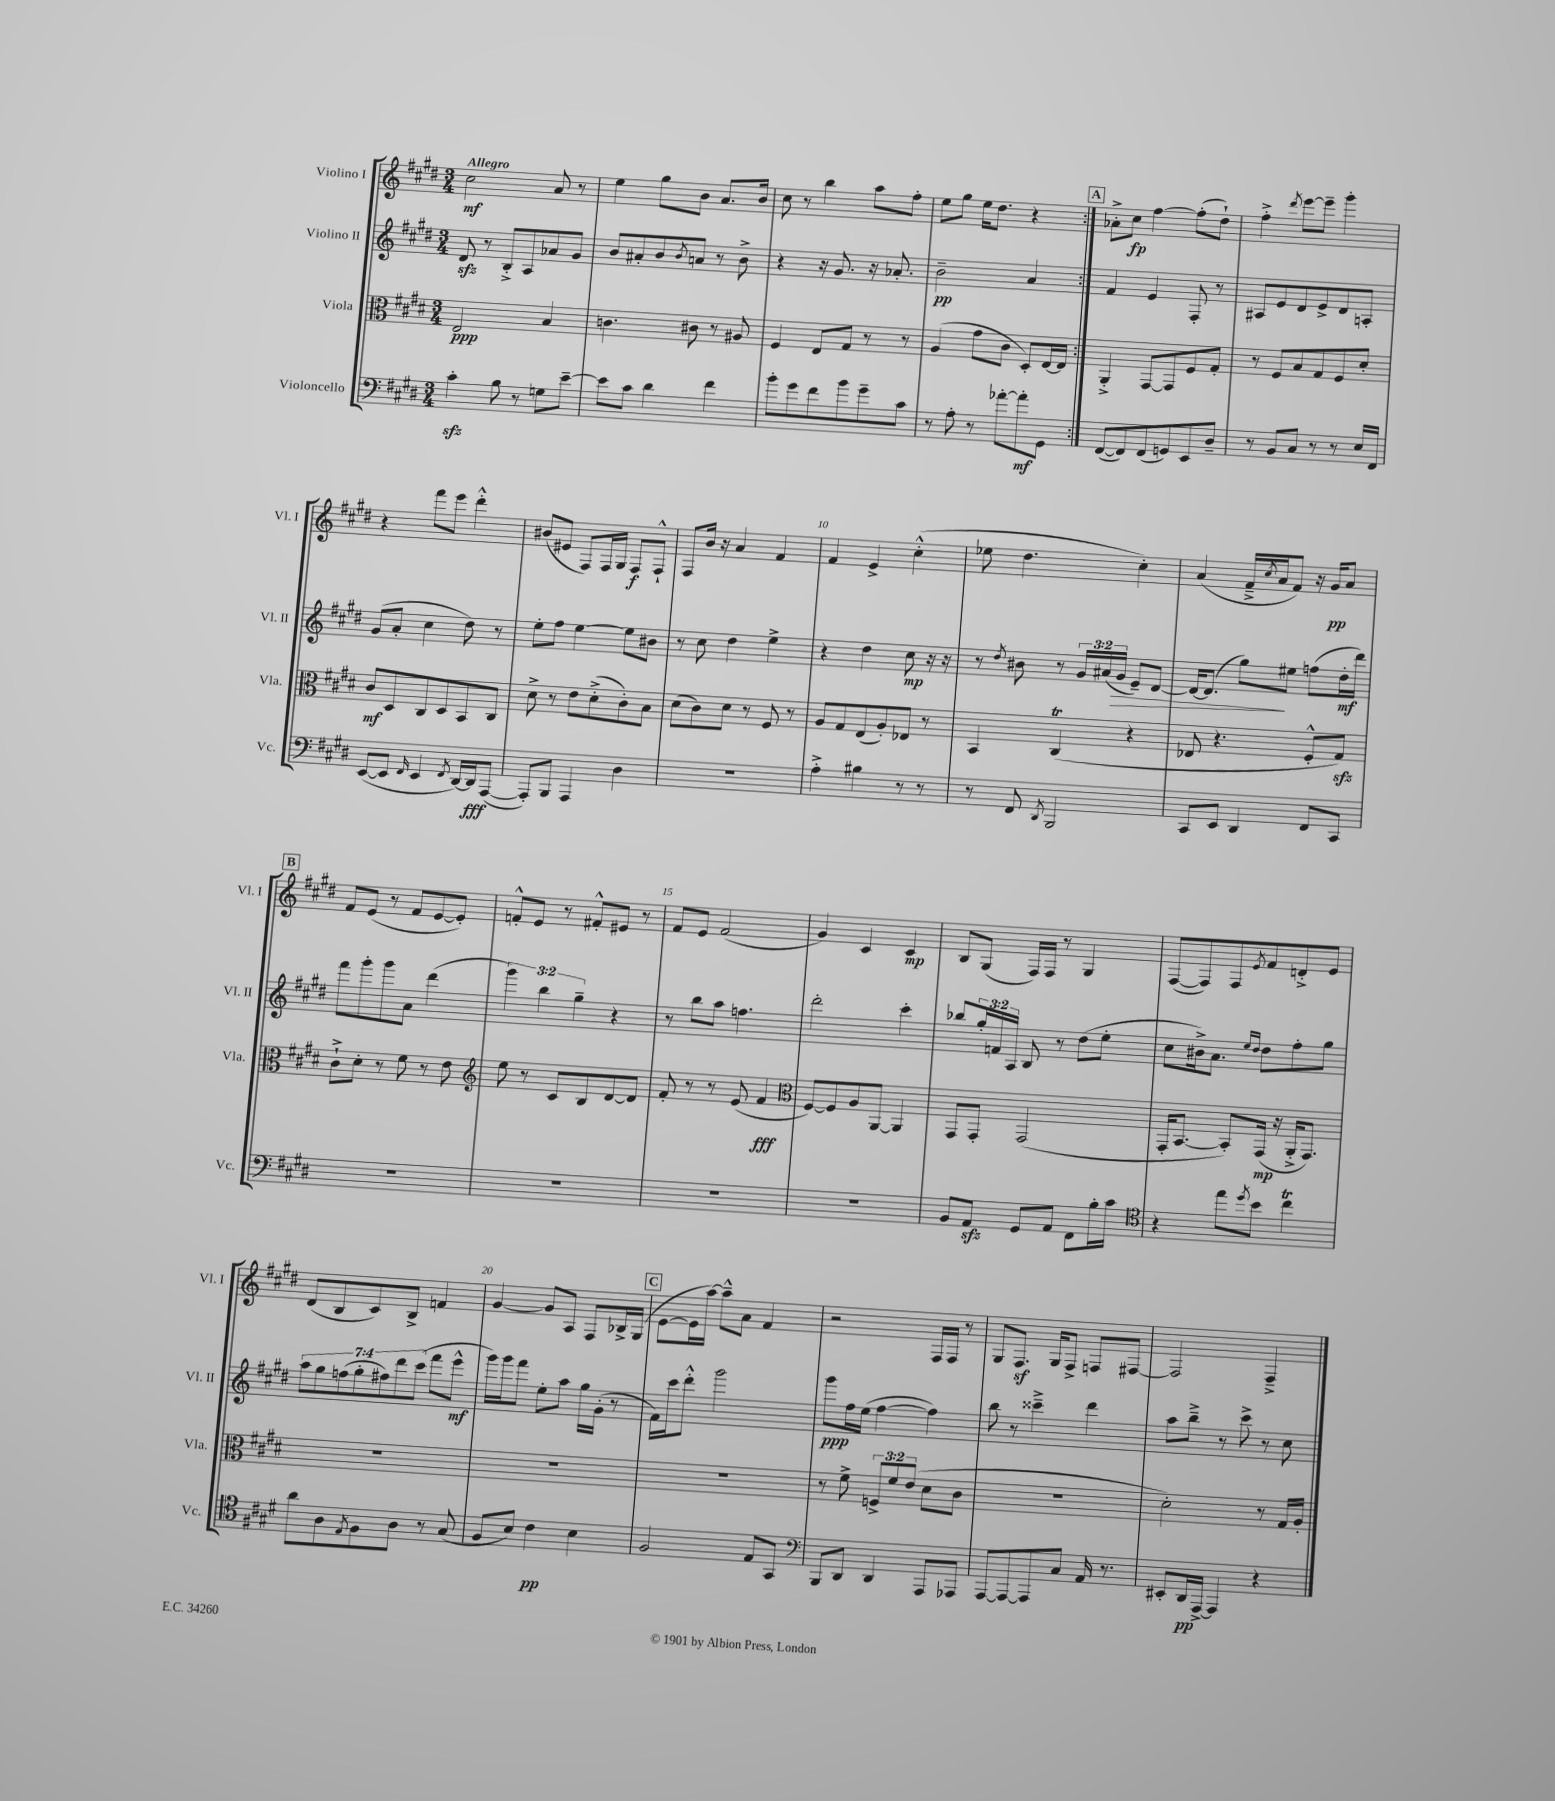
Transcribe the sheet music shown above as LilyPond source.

<<
\new StaffGroup <<
\new Staff = "s0" \with { instrumentName = "Violino I" shortInstrumentName = "Vl. I" } {
    \clef treble \key e \major \numericTimeSignature \time 3/4 \tempo "Allegro"
    \repeat volta 2 { cis''2\mf a'8 r8 |
    e''4 gis''8 b'8 a'8. b'16 |
    cis''8 r8 b''4 a''8 fis''8-. |
    e''8 gis''8 e''16 dis''8. r4 | }
    \mark \markup { \box "A" } aes'8-.-> cis''8\fp fis''4~ fis''8-.( dis''8-!) |
    fis''4-.-> \acciaccatura { dis'''8 } e'''8~ e'''8-- gis'''4-. |
    r4 fis'''8 e'''8 dis'''4-.-^ |
    bis'8( eis'8 fis8) fis16 gis16 fis8\f fis8-!-^ |
    fis8 b'16 r16 a'4 fis'4 |
    fis'4 e'4-> cis''4-.-^( |
    ees''8 dis''4. cis''4-.) |
    a'4( fis'16---> \acciaccatura { cis''8 } a'16 fis'8) r16 gis'16\pp a'8 |
    \mark \markup { \box "B" } fis'8 e'8( r8 fis'8 e'8~ e'8-.) |
    f'8-.-^ e'8 r8 fis'8-.-^ eis'8 r8 |
    fis'8 e'8 fis'2( |
    gis'4) cis'4 cis'4\mp |
    b8 gis8( fis16) fis16 r8 gis4 |
    fis8~( fis8) fis8 \acciaccatura { e'8 } fis'8 d'8-.-> e'8 |
    dis'8( b8 cis'8) b8-> f'4 |
    gis'4~ gis'8 a8 fis8 bes16-> gis16( |
    \mark \markup { \box "C" } e'8~ e'16 a''16~) a''8---^ a'8 fis'4 |
    r2 fis16 fis16 r8 |
    gis8 fis8.\sf gis16 fis8-> f8 fis8~ |
    fis2 fis4---> \bar "|." |
}
\new Staff = "s1" \with { instrumentName = "Violino II" shortInstrumentName = "Vl. II" } {
    \clef treble \key e \major \numericTimeSignature \time 3/4 \override Staff.TupletNumber.text = #tuplet-number::calc-fraction-text
    \repeat volta 2 { dis'8\sfz r8 b8-.-> a8 aes'8 gis'8 |
    b'8 ais'8-. b'8 \acciaccatura { b'8 } a'8 r8 b'8-> |
    r4 r16 gis'8. r16 aes'8.-. |
    b'2--\pp a'4 | }
    \mark \markup { \box "A" } fis'4 e'4 fis8-. r8 |
    ais8 e'8 dis'8 e'8-> dis'8 a8-. |
    gis'8( a'8-. cis''4 dis''8) r8 |
    e''8-. fis''8 e''4~ e''8 bis'8 |
    r8 cis''8 dis''4 e''4-> |
    r4 dis''4 cis''8\mp r16 r16 |
    r8 \acciaccatura { dis''8 } bis'8 r8 \tuplet 3/2 { gis'16 ais'16( gis'16\> } e'8--) dis'8~ |
    dis'16~ dis'8.( gis''8\!) eis''8 f''8( dis''16-.\mf dis'''16) |
    \mark \markup { \box "B" } fis'''8 gis'''8-. gis'''8 a'8 dis'''4( |
    \tuplet 3/2 { gis'''4) b''4 gis''4-- } r4 |
    r8 b''8 a''8 f''4. |
    dis'''2-. cis'''4-. |
    bes''8 \tuplet 3/2 { gis''16-. f'16 a16 } b8 r8 dis''8( e''8-. |
    cis''8 bis'16->) a'8. \grace { e''16 dis''16 } dis''8 fis''8-. gis''8 |
    \tuplet 7/4 { a''8 gis''8 f''8( gis''8-. fis''8) dis'''8 cis'''8( } fis'''8 e'''8-^\mf |
    gis'''16) gis'''16 fis'''8 e''8-. a''8 gis''16 gis'16-.( r8 |
    \mark \markup { \box "C" } fis'16) cis'''16 dis'''8-.-^ gis'''2 |
    gis'''8\ppp fis''16 e''16( fis''4~ fis''4) |
    b''8 r8 cisis'''4---> dis'''4 |
    a''8 b''8---> r8 cis'''8-> r8 cis''8 \bar "|." |
}
\new Staff = "s2" \with { instrumentName = "Viola" shortInstrumentName = "Vla." } {
    \clef alto \key e \major \numericTimeSignature \time 3/4 \override Staff.TupletNumber.text = #tuplet-number::calc-fraction-text
    \repeat volta 2 { e2\ppp b4 |
    c'4. cis'8 r8 ais8 |
    fis4 e8 gis8 r8 r8 |
    a4( gis'8 cis'8 dis8-.) e16~ e16 | }
    \mark \markup { \box "A" } a,4-.-> gis,8~ gis,8 fis8 gis8-. |
    r8 fis8 b8 gis8 fis8 dis'8-. |
    cis'8\mf dis8 cis8 dis8 b,8 cis8 |
    dis'8-> r8 e'8 dis'8-.->( cis'8-.) b8 |
    dis'8( cis'8) dis'8 r8 fis8 r8 |
    a8 gis8 e8( a8-.) ees8 r8 |
    b,4 cis4\trill( r4 |
    ees8 r4. fis8-.-^ gis8\sfz) |
    \mark \markup { \box "B" } cis'8-!-> dis'8-. r8 fis'8 r8 e'8 |
    \clef treble e''8 r8 cis'8 b8 dis'8~ dis'8 |
    fis'8-. r8 r8 e'8( fis'4\fff |
    \clef alto fis8~) fis8 a8 a,8~ a,4 |
    gis,8 gis,8-. gis,2( |
    gis,16-. b,8.~ b,8-.) gis,16\mp( r16 a,16-.-> gis,8.) |
    R2. |
    R2. |
    \mark \markup { \box "C" } R2. |
    r8 fis'8-> \tuplet 3/2 { f8-> fis'8 e'8( } dis'8 cis'8 |
    R2. |
    dis'2-.) r8 gis16 a16-. \bar "|." |
}
\new Staff = "s3" \with { instrumentName = "Violoncello" shortInstrumentName = "Vc." } {
    \clef bass \key e \major \numericTimeSignature \time 3/4
    \repeat volta 2 { cis'4-.\sfz b8 r8 g8 e'8~-- |
    e'8 cis'8 dis'4 fis'4 |
    b'8-. gis'8 fis'8 b'8 gis'8-- cis'8 |
    r8 a8-. r8 aes'8~-. aes'8-.\mf gis,8 | }
    \mark \markup { \box "A" } fis,8~( fis,8) fis,8( g,8) e,8 dis8-- |
    r8 b,8 cis8 r8 r8 e16 fis,16 |
    e,8~( e,8 \grace { fis,16 } e,4 \acciaccatura { fis,8 } dis,16~) dis,16\fff a,,8~( |
    a,,8-.) b,,8 a,,4 dis4 |
    R2. |
    a4-.-> bis4 r8 r8 |
    r8 fis,8 \acciaccatura { dis,8 } b,,2 |
    cis,8 e,8 dis,4 fis,8 cis,8 |
    \mark \markup { \box "B" } R2. |
    R2. |
    R2. |
    R2. |
    b,8 a,8\sfz gis,8 a,8 fis,8 b16-. cis'16 |
    \clef tenor r4 e''8 \acciaccatura { dis''8 } b'8 cis''4\trill |
    a'8 a8 \acciaccatura { e8 } fis8 a8 r8 gis8( |
    fis8 b8) cis'4\pp b4 |
    \mark \markup { \box "C" } fis2 e8 gis,8 |
    \clef bass b,,8 dis,8 dis,4 a,,8 aes,,8 |
    a,,8~ a,,8~ a,,8 cis8 a,16 r8. |
    eis,8-. dis,16\pp a,,16~-> a,,4 r4 \bar "|." |
}
>>
>>
\layout { \context { \Score \override BarNumber.break-visibility = ##(#f #t #t) barNumberVisibility = #(every-nth-bar-number-visible 5) } }
